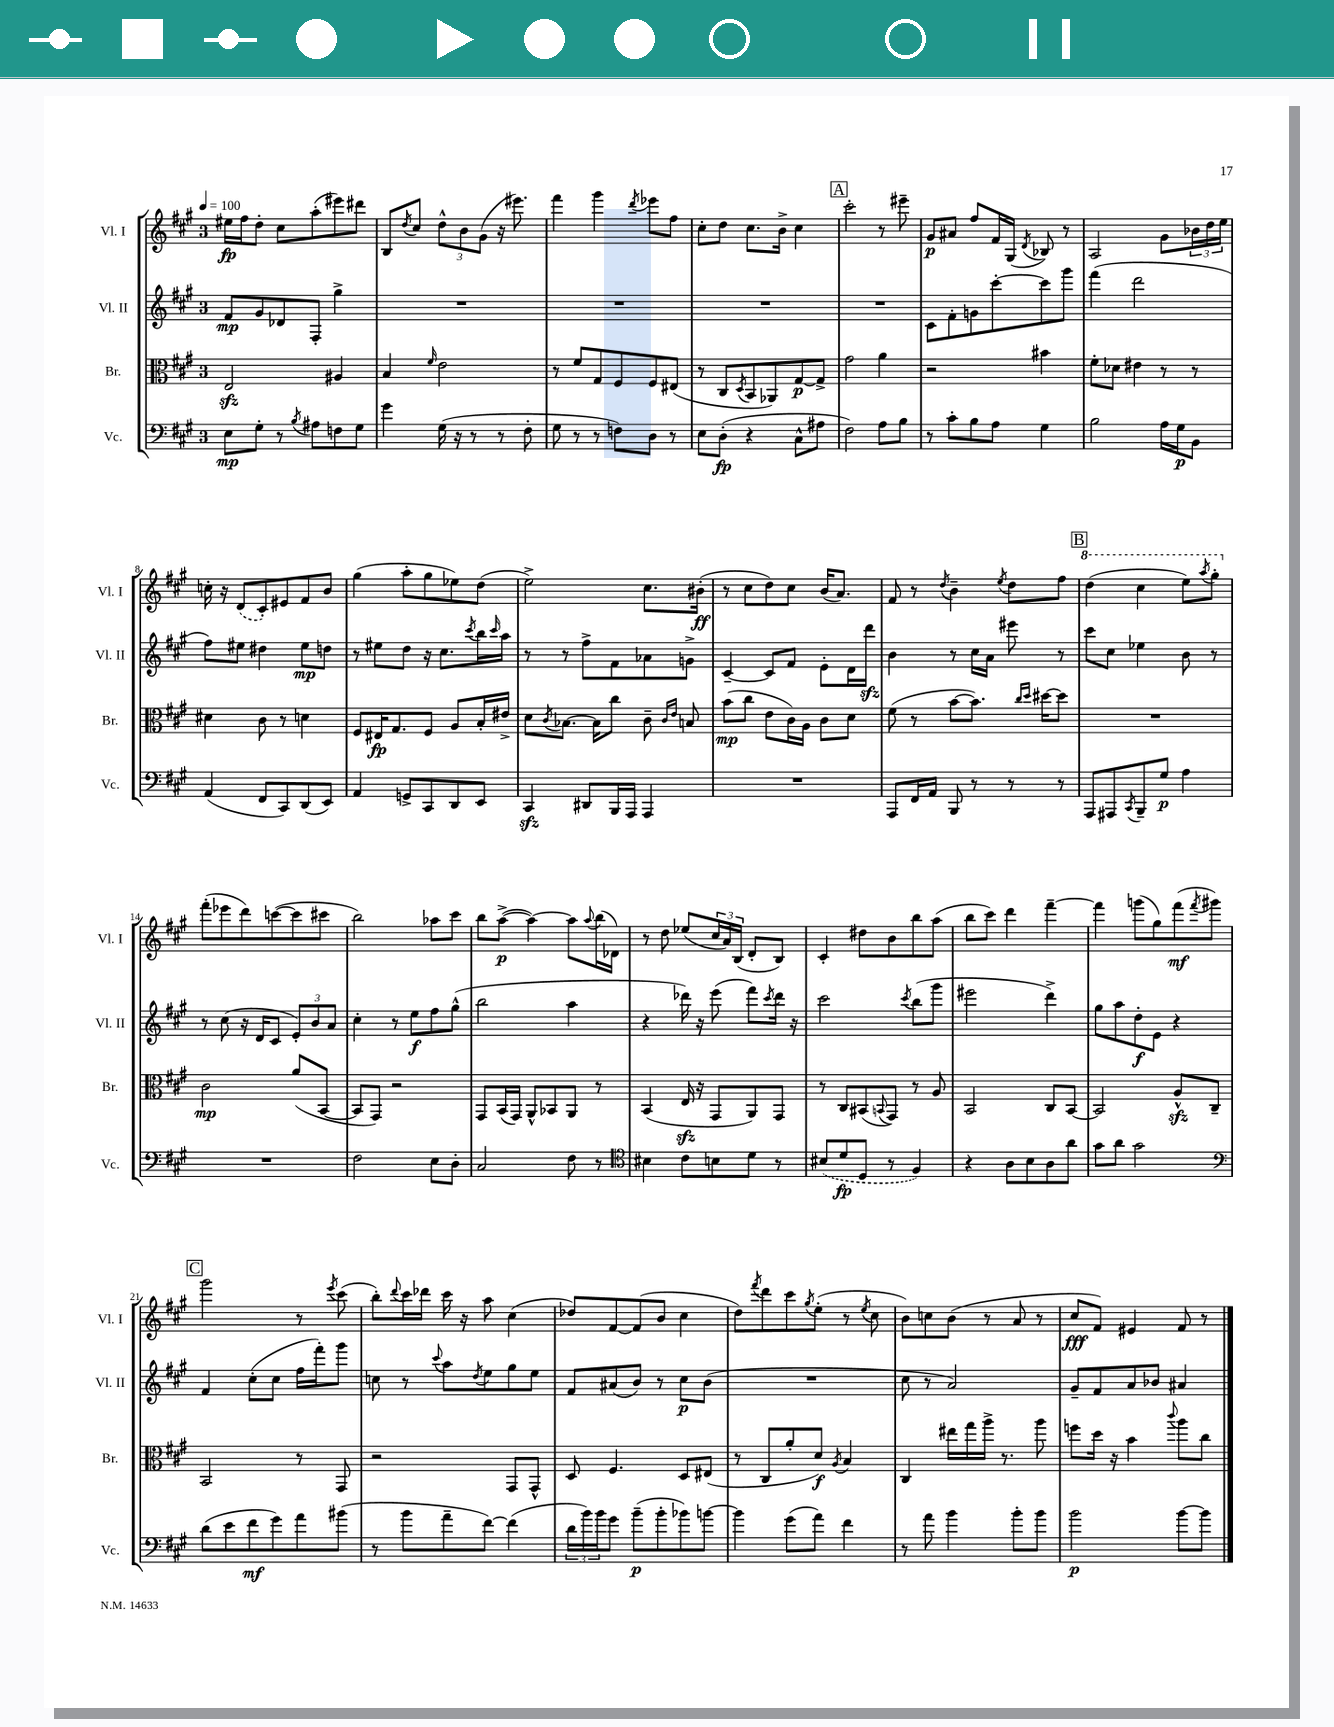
<<
\new StaffGroup <<
\new Staff = "s0" \with { instrumentName = "Vl. I" shortInstrumentName = "Vl. I" } {
    \clef treble \key a \major \once \override Staff.TimeSignature.style = #'single-digit \time 3/4 \tempo 4 = 100
    eis''16\fp fis''16 d''8-. cis''8 a''8-.( eis'''8) dis'''8 |
    b8 \acciaccatura { d''8 } cis''8 \tuplet 3/2 { d''8-^ b'8 gis'8( } r16 eis'''8.) |
    fis'''4 gis'''4 \acciaccatura { d'''8 } ees'''8 fis''8 |
    cis''8-. d''8 cis''8. b'16-> cis''4 |
    \mark \markup { \box "A" } cis'''2-. r8 eis'''8-- |
    gis'8\p ais'8 fis''8 fis'16 gis16( \acciaccatura { d'8 } bes8) r8 |
    a2 gis'8 \tuplet 3/2 { bes'16 d''16 e''16 } |
    c''16-. r16 \once \slurDashed d'8( cis'8-.) eis'8 fis'8 b'8 |
    gis''4( a''8-. gis''8 ees''8) d''8( |
    e''2->) cis''8. bis'16-.\ff( |
    r8 cis''8 d''8) cis''8 b'16( a'8.) |
    fis'8 r8 \acciaccatura { d''8 } b'4-- \acciaccatura { e''8 } d''8 fis''8 |
    \mark \markup { \box "B" } \ottava #1 d'''4( cis'''4 e'''8) \acciaccatura { a'''8 } gis'''8-. \ottava #0 |
    fis'''8-.( ees'''8 d'''8) c'''8~( c'''8 cis'''8 |
    b''2) aes''8 cis'''8 |
    b''8 a''8~->\p( a''4~) a''8 \appoggiatura { a''8 } b''16( des'16) |
    r8 d''8 ees''8( \tuplet 3/2 { cis''16 a'16) b16( } d'8-. b8) |
    cis'4-. dis''8 b'8 b''8 a''8( |
    b''8 cis'''8) d'''4 fis'''4~-- |
    fis'''4 g'''8( gis''8) fis'''8\mf( \acciaccatura { fis'''8 } gis'''8) |
    \mark \markup { \box "C" } gis'''2 r8 \acciaccatura { e'''8 } cis'''8( |
    b''8-.) \appoggiatura { d'''8 } cis'''16 des'''16 cis'''16 r16 a''8 cis''4( |
    des''8) fis'8~ fis'8( b'8 cis''4 |
    d''8) \acciaccatura { fis'''8 } d'''8 cis'''8 \acciaccatura { gis''8 } e''8-.( r8 \acciaccatura { e''8 } cis''8 |
    b'8) c''8 b'8( r8 a'8 r8 |
    cis''8\fff fis'8) eis'4 fis'8 r8 \bar "|." |
}
\new Staff = "s1" \with { instrumentName = "Vl. II" shortInstrumentName = "Vl. II" } {
    \clef treble \key a \major \once \override Staff.TimeSignature.style = #'single-digit \time 3/4
    fis'8\mp gis'8 des'8 fis8-. gis''4-> |
    R2. |
    R2. |
    R2. |
    \mark \markup { \box "A" } R2. |
    cis'8 fis'8-. g'8 cis'''8~-. cis'''8 gis'''8 |
    fis'''4( d'''2 |
    fis''8) eis''8 dis''4 eis''8\mp d''8 |
    r8 eis''8 d''8 r16 cis''8. \acciaccatura { cis'''8 } b''16 \grace { cis'''16 } a''16 |
    r8 r8 fis''8-> fis'8 aes'8 g'8-> |
    cis'4~-- cis'8 fis'8 e'8-. d'16 d'''16\sfz |
    b'4 r8 cis''16 a'16 eis'''8 r8 |
    \mark \markup { \box "B" } cis'''8 cis''8 ees''4 b'8 r8 |
    r8 cis''8( r16 d'16 cis'8 \tuplet 3/2 { e'8-.) b'8 a'8 } |
    cis''4-. r8 e''8\f fis''8 gis''8-^( |
    b''2 a''4 |
    r4 des'''16) r16 e'''8( fis'''8) \acciaccatura { cis'''8 } des'''16 r16 |
    cis'''2 \acciaccatura { cis'''8 } b''8( gis'''8 |
    eis'''2 d'''4->) |
    gis''8 a''8 d''8-.\f e'8 r4 |
    \mark \markup { \box "C" } fis'4 cis''8-.( cis''8 fis''16 fis'''16-.) gis'''8 |
    c''8 r8 \appoggiatura { cis'''8 } a''8 \acciaccatura { d''8 } e''8 gis''8 e''8 |
    fis'8 ais'8( b'8) r8 cis''8\p b'8( |
    R2. |
    cis''8 r8 a'2) |
    gis'8-- fis'8 a'8 bes'8 ais'4 \bar "|." |
}
\new Staff = "s2" \with { instrumentName = "Br." shortInstrumentName = "Br." } {
    \clef alto \key a \major \once \override Staff.TimeSignature.style = #'single-digit \time 3/4
    e2\sfz ais4 |
    b4 \grace { fis'16 } e'2 |
    r8 fis'8 gis8 fis8 fis8 eis8( |
    r8 cis8 \acciaccatura { d8 } b,8 aes,8) gis8~\p gis8-> |
    \mark \markup { \box "A" } gis'2 a'4 |
    r2 bis'4 |
    fis'8-. des'8 eis'4 r8 r8 |
    dis'4 cis'8 r8 d'4 |
    fis8 eis16\fp gis8. fis8 a8 b16-. eis'16-> |
    d'8 \acciaccatura { cis'8 } bes8.~ bes16 cis''8 cis'8-- \grace { cis'16 e'16 } b8 |
    b'8\mp( cis''8 e'8 cis'16) a16 cis'8 d'8 |
    fis'8( r8 b'8~ b'8.) \grace { cis''16 d''16 } dis''16~ dis''8 |
    \mark \markup { \box "B" } R2. |
    cis'2\mp a'8( b,8~ |
    b,8 gis,8) r2 |
    gis,8 b,16( gis,16) a,8-^ bes,8 a,8 r8 |
    b,4( e16\sfz r16 gis,8 a,8) gis,8 |
    r8 cis8 bis,8( \appoggiatura { b,8 } gis,8) r8 a8 |
    b,2 cis8 b,8~ |
    b,2 a8-^\sfz cis8-- |
    \mark \markup { \box "C" } b,2 r8 gis,8 |
    r2 gis,8 gis,8-^ |
    d8 fis4. d8 eis8( |
    r8 cis8 a'8-. d'8\f) \acciaccatura { a8 } b4 |
    cis4 eis''16 gis''16 a''16-> r8. a''8 |
    f''8 d''16 r16 b'4 \appoggiatura { cis'''8 } a''8 cis''8 \bar "|." |
}
\new Staff = "s3" \with { instrumentName = "Vc." shortInstrumentName = "Vc." } {
    \clef bass \key a \major \once \override Staff.TimeSignature.style = #'single-digit \time 3/4
    e8\mp gis8-. r8 \acciaccatura { b8 } ais8 f8 gis8 |
    gis'4 gis16( r16 r8 r8 fis8-. |
    gis8 r8 r8 f8) d8 r8 |
    e8 d8-.\fp( r4 cis8-^ ais8 |
    \mark \markup { \box "A" } fis2) a8 b8 |
    r8 cis'8-. b8 a8 gis4 |
    b2 a16 gis16\p b,8 |
    a,4( fis,8 cis,8) d,8( e,8) |
    a,4 g,8-> cis,8 d,8 e,8 |
    cis,4\sfz dis,8 b,,16 a,,16 a,,4 |
    R2. |
    a,,8 fis,16 a,16 b,,8 r8 r8 r8 |
    \mark \markup { \box "B" } a,,8 ais,,8 \acciaccatura { cis,8 } b,,8-- gis8\p a4 |
    R2. |
    fis2 e8 d8-. |
    cis2 fis8 r8 |
    \clef tenor bis4 cis'8 b8 d'8 r8 |
    \once \slurDashed bis8( d'8\fp d8 r8 fis4) |
    r4 a8 b8 a8 a'8 |
    gis'8 a'8 gis'2 |
    \mark \markup { \box "C" } \clef bass d'8( e'8 fis'8\mf gis'8) a'8 bis'8( |
    r8 b'8 a'8-- fis'8~) fis'4( |
    \tuplet 3/2 { d'16 b'16) b'16 } gis'8 b'8--\p( b'8-. bes'8) b'8~ |
    b'4 gis'8( a'8) fis'4 |
    r8 a'8 b'4 b'8-. b'8 |
    b'2\p b'8~ b'8 \bar "|." |
}
>>
>>
